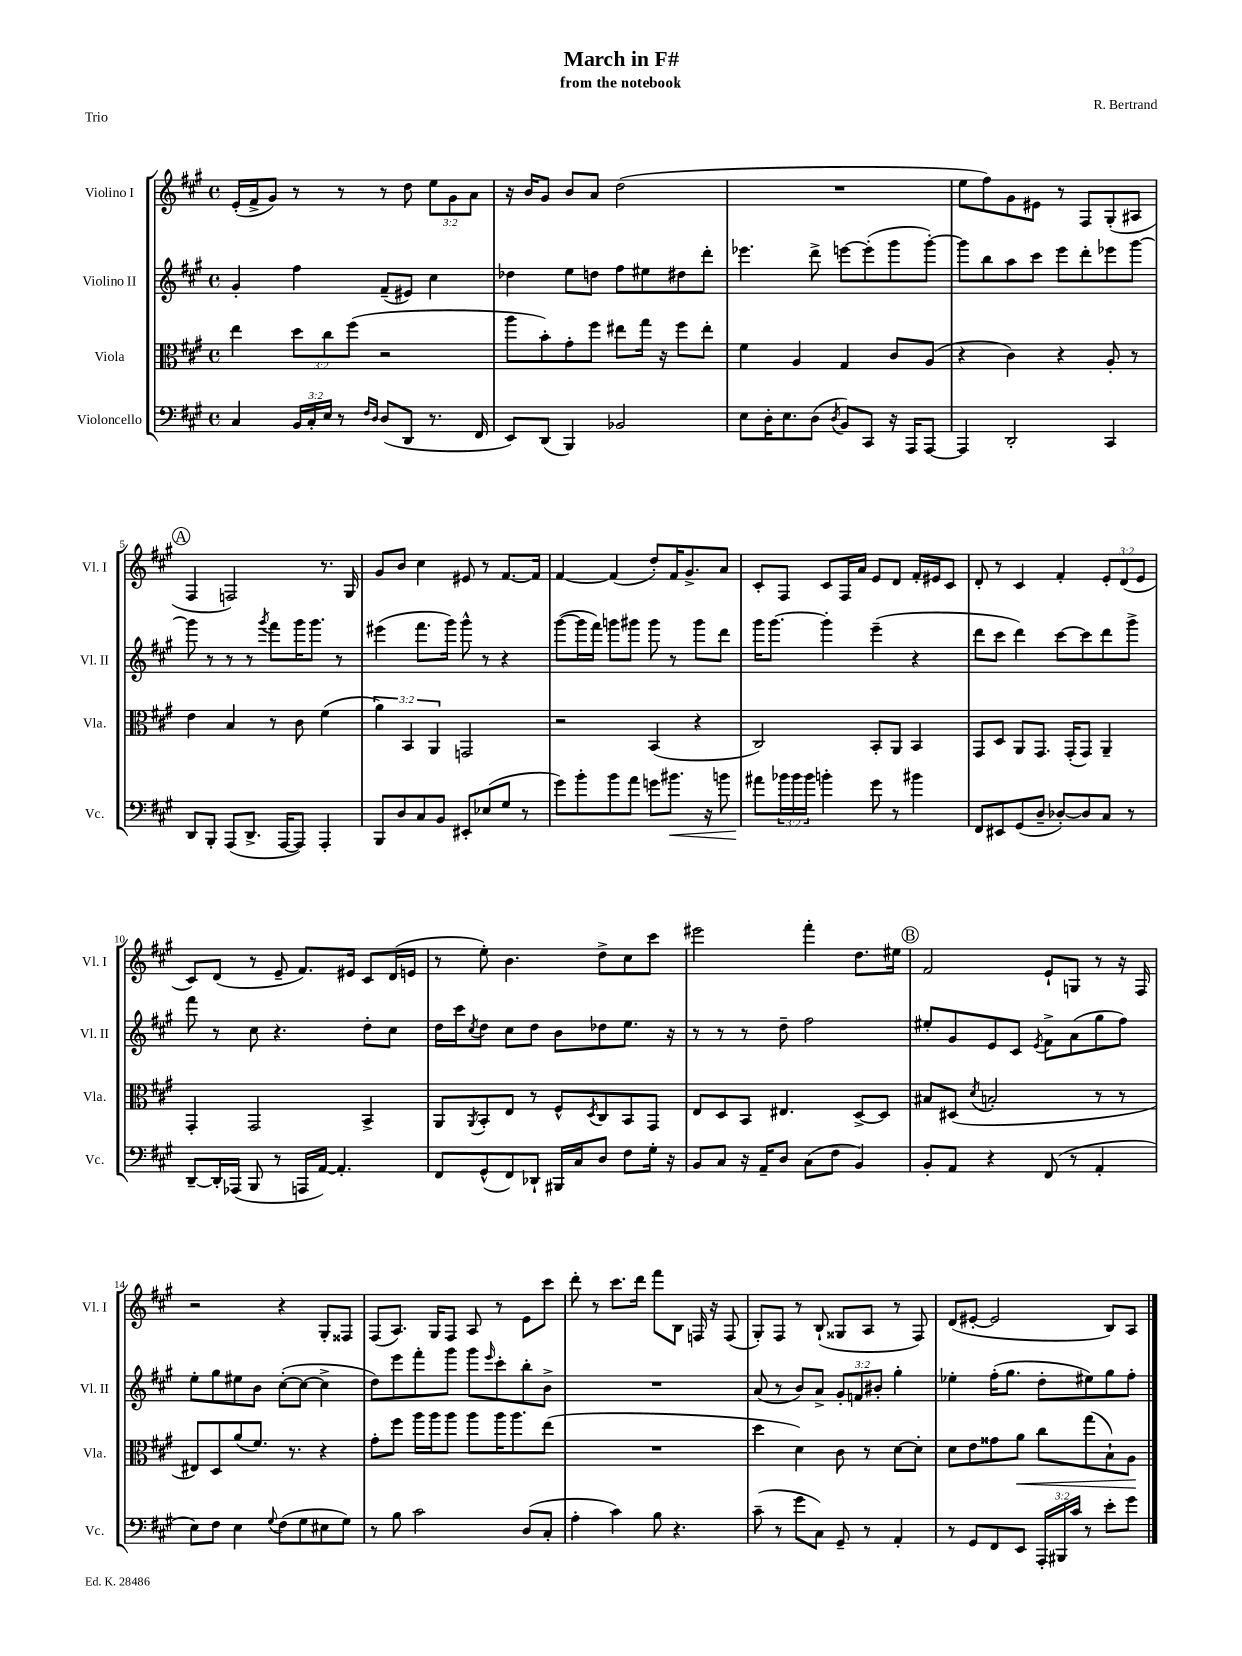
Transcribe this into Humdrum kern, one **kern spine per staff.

**kern	**kern	**kern	**kern
*staff4	*staff3	*staff2	*staff1
*clefF4	*clefC3	*clefG2	*clefG2
*k[f#c#g#]	*k[f#c#g#]	*k[f#c#g#]	*k[f#c#g#]
*M4/4	*M4/4	*M4/4	*M4/4
*met(c)	*met(c)	*met(c)	*met(c)
4C#/	4ee\	4g#'/	(16e'/LL
.	.	.	16f#^/J
.	.	.	8g#/J)
24BB/LL	12dd\L	4ff#\	8r
24C#'/	.	.	.
24E/JJ	12cc#\	.	.
8r	.	.	8r
.	(12ff#\J	.	.
16qqF#/LL	.	.	.
16qqD/JJ	.	.	.
(8D/L	2r	(8f#~/L	8r
8DD/J	.	8e#/J)	8dd\
8.r	.	4cc#\	12ee\L
.	.	.	12g#\
.	.	.	12a\J
16FF#/	.	.	.
=	=	=	=
8EE/L)	8aa\L	4dd-\	16r
.	.	.	16b/LK
(8DD/J	8b'\)	.	8g#/J
4BBB/)	8g#'\	8ee\L	8b/L
.	8ff#\J	8dd\J	8a/J
2BB-/	8ee#\L	8ff#\L	(2dd\
.	16gg#\Jk	8ee#\	.
.	16r	.	.
.	8ff#\L	8dd#\	.
.	8ee#'\J	8ddd'\J	.
=	=	=	=
8E\L	4f#\	4.eee-\	1r
16D'\K	.	.	.
8.E\	.	.	.
.	4A/	.	.
(8D\J	.	8ddd^\	.
8qD/	.	.	.
8BB/L)	4G#/	[8eee\L	.
8CC#/J	.	(8eee'\]	.
16r	8c#/L	8ggg#\	.
16AAA/LK	.	.	.
[8AAA/J	(8A/J	[8ggg#'\J)	.
=	=	=	=
4AAA/]	4r	8ggg#\]L	8ee\L
.	.	8bb\	8ff#\)
2DD'/	4c#\)	8aa\	8g#\
.	.	8ccc#\J	8e#\J
.	4r	8eee\L	8r
.	.	8ddd'\	8F#/L
4CC#/	8A'/	8eee-\	(8G#'/
.	8r	[8ggg#\J	8A#/J
=	=	=	=
8DD/L	4e\	8ggg#\]	4F#/
8BBB'/J	.	8r	.
(8AAA/L	4B/	8r	2F/)
8.DD^/J	.	8r	.
.	.	8qggg#/	.
.	8r	8fff#\L	.
[16AAA/LK	.	.	.
8AAA/]J)	8c#\	16ggg#\K	.
.	.	8.ggg#\J	.
4AAA'/	(4f#\	.	8.r
.	.	8r	.
.	.	.	16G#/
=	=	=	=
8BBB/L	6a\)	(4eee#\	8g#/L
8D/	.	.	8b/J
.	6BB/	.	.
8C#/	.	8.fff#\L	4cc#\
.	6AA/	.	.
8BB/J	.	.	.
.	.	16ggg#\Jk)	.
8EE#'/L	2GG/	8ggg#^^\	8e#/
(8E-/	.	8r	8r
8G#/J	.	4r	[8.f#/L
8r	.	.	.
.	.	.	16f#/]Jk
=	=	=	=
8g#\L)	2r	([8ggg#\L	[4f#/
8b'\	.	16ggg#\]L	.
.	.	16fff#\JJ)	.
8b\	.	8ggg\L	(4f#/]
8a\J	.	8ggg#\J	.
8g\L	(4BB/	8ggg#\	8dd'/L)
8.b#\J	.	8r	16f#/K
.	.	.	8.g#^/
.	4r	8ggg#\L	.
16r	.	.	.
8b\	.	8ddd\J	8a/J
=	=	=	=
8a#\L	2C#/)	16ggg#\LK	8c#'/L
.	.	[8.ggg#\J	.
24b-\L	.	.	8F#/J
24b-\	.	.	.
24b-\JJ	.	.	.
4b'\	.	4ggg#'\]	8c#/L
.	.	.	16F#/L
.	.	.	16a/JJ
8g#\	8BB'/L	(4eee~\	8e/L
8r	8AA/J	.	8d/J
4b#\	4BB/	4r	16f#'/LL
.	.	.	16e#/J
.	.	.	8c#/J
=	=	=	=
8FF#/L	8GG#/L	8ddd\L	8d'/
8EE#/	8D/J	8ccc#\J	8r
(8GG#/	8AA/L	4ddd\)	4c#/
8D~/J	8.GG#/J	.	.
[8D-'/L)	.	[8ccc#\L	4f#'/
.	(16GG#'/LK	.	.
8D-/]	8GG#/J)	8ccc#\]	.
8C#/J	4AA~/	8ddd\	12e'/L
.	.	.	(12d/
8r	.	8ggg#^\J	.
.	.	.	12e/J
=	=	=	=
[8DD~/L	4GG#'/	8fff#\	8c#/L)
16DD'/]L	.	8r	(8d/J
(16AAA-/JJ	.	.	.
8BBB/	2GG#/	8cc#\	8r
8r	.	4.r	8e~/
16AAA/LL	.	.	8.f#/L)
[16AA/JJ)	.	.	.
4.AA'/]	.	.	.
.	.	.	16e#/Jk
.	4BB^/	8dd'\L	8c#/L
.	.	8cc#\J	(16d/L
.	.	.	16e/JJ
=	=	=	=
8FF#/L	8AA/L	16dd\LL	8r
.	.	16ccc#\J	.
.	8qAA/	8qcc#/	.
(8GG#^^/	8BB'/	8dd\J	8ee'\)
8FF#/)	8E/J	8cc#\L	4.b\
8DD-`/J	8r	8dd\J	.
16BBB#/LL	8F#^^/L	8b\L	.
16C#/J	.	.	.
.	8qD/	.	.
8D/J	8C#/	8dd-\	8dd^\L
8F#\L	8BB/	8.ee\J	8cc#\
16G#'\Jk	8GG#/J	.	8ccc#\J
16r	.	16r	.
=	=	=	=
8BB/L	8E/L	8r	2eee#\
8C#/J	8D/	8r	.
16r	8BB/J	8r	.
16AA~/LK	.	.	.
8D/J	4.E#/	8dd~\	.
(8C#\L	.	2ff#\	4fff#'\
8F#\J	.	.	.
4BB/)	[8D^/L	.	8.dd\L
.	8D/]J	.	.
.	.	.	16ee#\Jk
=	=	=	=
8BB'/L	8B#/L	8ee#'/L	2f#/
8AA/J	(8D#/J	8g#/	.
.	8qd/	.	.
4r	2B'/	8e/	.
.	.	8c#/J	.
.	.	8qe/	.
(8FF#/	.	8f#^\L	8e`/L
8r	.	(8a\	8G/J
4AA'/	8r	8gg#\	8r
.	8r	8ff#\J)	16r
.	.	.	16F#/
=	=	=	=
8E\L)	8E#/L)	8ee'\L	2r
8F#\J	8D/	8gg#\	.
4E\	(8a/	8ee#\	.
.	8.f#/J)	8b\J	.
8qqG#/	.	.	.
(8F#\L	.	([8cc#'\L	4r
.	8.r	.	.
8G#\	.	8cc#\_J	.
8E#\	4r	4cc#^\]	8G#'/L
8G#\J)	.	.	8F##/J
=	=	=	=
8r	8g#'\L	8dd\L)	(8F#/L
8B\	8ff#\J	8eee\	8.A/J)
2c#\	16aa\LL	8fff#'\	.
.	16aa\J	.	16G#/LK
.	8aa\J	8ggg#\J	8F#/J
.	8aa\L	8ggg#\L	8A/
.	.	16qqeee/	.
.	16aa\K	8ccc#'\	8r
.	8.aa\	.	.
(8D/L	.	8bb'\	8e\L
8C#'/J	(8ee\J	8b^\J	8ccc#\J
=	=	=	=
4A'\	1r	1r	8ddd'\
.	.	.	8r
4c#\)	.	.	8.ccc#\L
.	.	.	16ddd\Jk
8B\	.	.	8fff#\L
4.r	.	.	8B\J
.	.	.	16F/
.	.	.	16r
.	.	.	(8F/
=	=	=	=
(8c#~\	4dd\	(8a/	8G#'/L)
8r	.	8r	8F#/J
8g#\L	4d\)	8b/L)	8r
8C#\J)	.	8a^/J	(8B`/
8GG#~/	8c#\	12g#'/L	8G##/L
.	.	12f/	.
8r	8r	.	8A/J
.	.	12b#'/J	.
4AA'/	[8d\L	4gg#'\	8r
.	8d'\]J	.	8F#/)
=	=	=	=
8r	8d\L	4ee-'\	(8d/L
8GG#/L	8e\	.	[8e#'/J
8FF#/	8g##\	(16ff#'\LK	2e#/]
.	.	8.gg#\J	.
8EE/J	8a\J	.	.
24AAA'/LL	8cc#\L	8dd'\L	.
24BBB#/	.	.	.
24c#/JJ	.	.	.
8r	(8gg#\	8ee#\)	.
8e'\L	8B`\)	8gg#\	8B/L)
8g#\J	8A\J	8ff#'\J	8A/J
==	==	==	==
*-	*-	*-	*-
